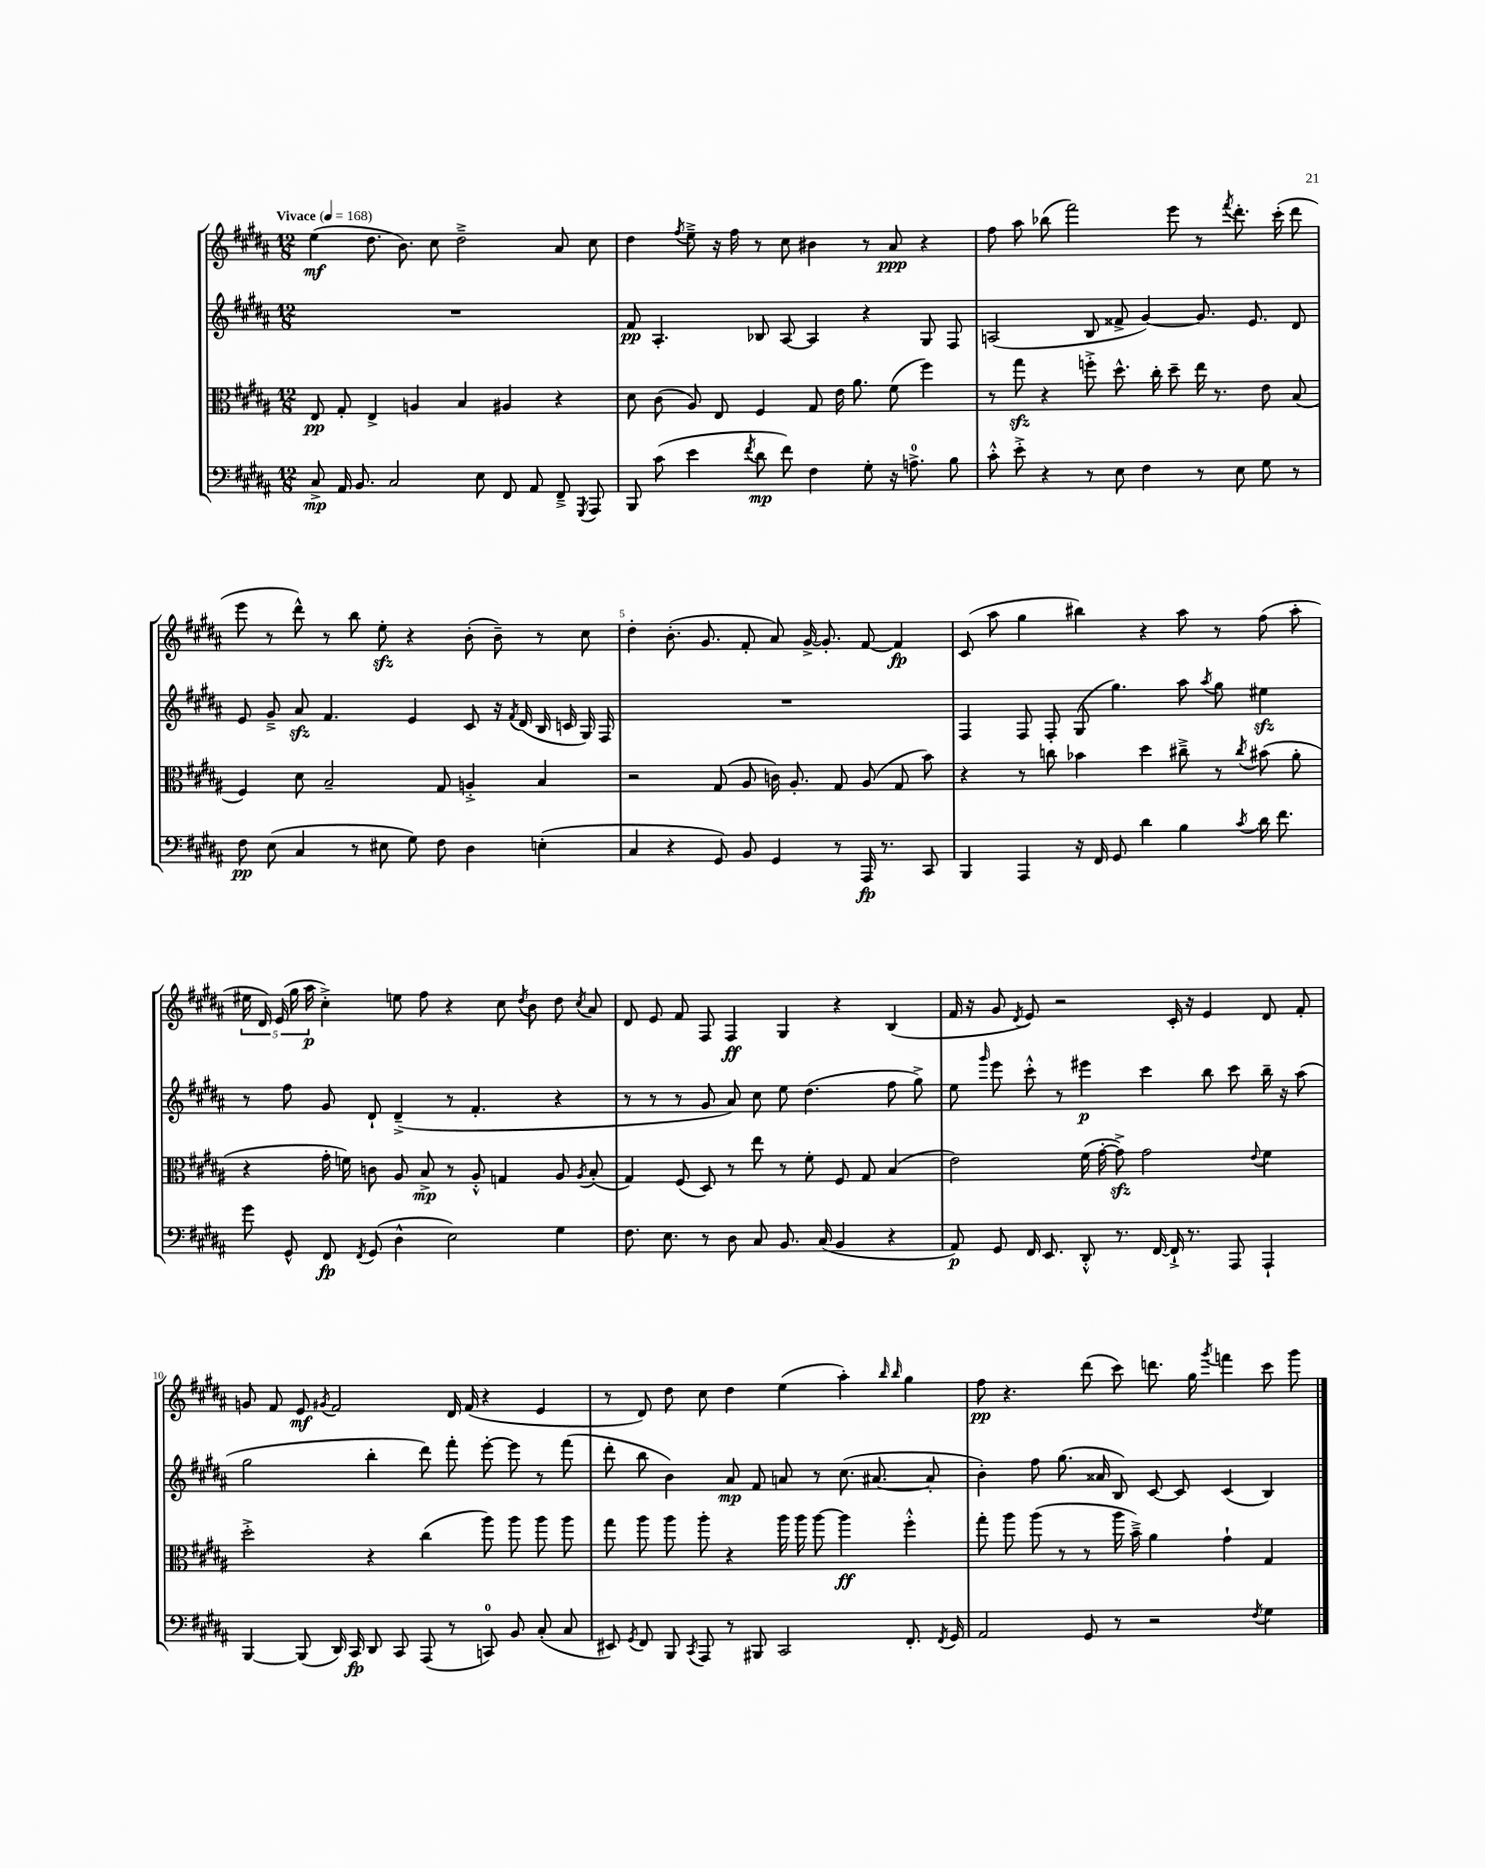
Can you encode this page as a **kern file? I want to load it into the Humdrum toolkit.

**kern	**dynam	**kern	**dynam	**kern	**dynam	**kern	**dynam
*part4	*part4	*part3	*part3	*part2	*part2	*part1	*part1
*staff4	*staff4	*staff3	*staff3	*staff2	*staff2	*staff1	*staff1
*clefF4	*	*clefC3	*	*clefG2	*	*clefG2	*
*k[f#c#g#d#a#]	*	*k[f#c#g#d#a#]	*	*k[f#c#g#d#a#]	*	*k[f#c#g#d#a#]	*
*M12/8	*	*M12/8	*	*M12/8	*	*M12/8	*
*MM168	*	*MM168	*	*MM168	*	*MM168	*
=1	=1	=1	=1	=1	=1	=1	=1
!	!	!	!	!	!	!LO:TX:a:B:t=Vivace	!
8C#^/	mp	8E/	pp	1.r	.	(4ee\	mf
16AA#/	.	8G#'/	.	.	.	.	.
8.BB/	.	.	.	.	.	.	.
.	.	4E^/	.	.	.	8.dd#\	.
2C#/	.	.	.	.	.	.	.
.	.	.	.	.	.	8.b\)	.
.	.	4An/	.	.	.	.	.
.	.	.	.	.	.	8cc#\	.
.	.	4B/	.	.	.	2dd#~^\	.
8E\	.	.	.	.	.	.	.
8FF#/	.	4A#X/	.	.	.	.	.
8AA#/	.	.	.	.	.	.	.
8FF#~^/	.	4r	.	.	.	8a#/	.
8qGGG#/	.	.	.	.	.	.	.
8AAA#/	.	.	.	.	.	8cc#\	.
=2	=2	=2	=2	=2	=2	=2	=2
8BBB/	.	8d#\	.	8f#/	pp	4dd#\	.
(8c#\	.	(8c#\	.	4.A#'/	.	.	.
.	.	.	.	.	.	8qff#/	.
4e\	.	8A#/)	.	.	.	8ee~^\	.
.	.	8E/	.	.	.	16r	.
.	.	.	.	.	.	16ff#\	.
8qf#/	.	.	.	.	.	.	.
8d#\	mp	4F#/	.	8B-X/	.	8r	.
8f#\)	.	.	.	[8A#/	.	8cc#\	.
4F#\	.	8G#/	.	4A#/]	.	4b#X\	.
.	.	16e\	.	.	.	.	.
.	.	8.a#\	.	.	.	.	.
8G#'\	.	.	.	4r	.	8r	.
16r	.	(8f#\	.	.	.	8a#/	ppp
8.An^\	.	.	.	.	.	.	.
.	.	4ff#\)	.	8G#/	.	4r	.
8B\	.	.	.	8F#/	.	.	.
=3	=3	=3	=3	=3	=3	=3	=3
8c#'^^\	.	8r	.	(2An/	.	8ff#\	.
8e'^\	.	8gg#zz\	.	.	.	8aa#\	.
4r	.	4r	.	.	.	(8bb-X\	.
.	.	.	.	.	.	2fff#\)	.
8r	.	8ffn'^\	.	8B/	.	.	.
8E\	.	8.dd#^^\	.	8f##X^/	.	.	.
4F#\	.	.	.	[4g#/)	.	.	.
.	.	16cc#'\	.	.	.	.	.
.	.	8dd#~\	.	.	.	8eee\	.
8r	.	16ee\	.	8.g#/]	.	8r	.
.	.	8.r	.	.	.	.	.
.	.	.	.	.	.	8qfff#/	.
8E\	.	.	.	.	.	8.ddd#'\	.
.	.	.	.	8.e/	.	.	.
8G#\	.	8e\	.	.	.	.	.
.	.	.	.	.	.	(16ccc#'\	.
8r	.	(8B/	.	8d#/	.	8ddd#\	.
!!LO:LB:g=z
=4	=4	=4	=4	=4	=4	=4	=4
8F#\	pp	4F#/)	.	8e/	.	8eee\	.
(8E\	.	.	.	8g#~^/	.	8r	.
4C#/	.	8d#\	.	8a#zz/	.	8ddd#^^\)	.
.	.	2B~/	.	4.f#/	.	8r	.
8r	.	.	.	.	.	8bb\	.
8E#X\	.	.	.	.	.	8eezz'\	.
8G#\)	.	.	.	4e/	.	4r	.
8F#\	.	8G#/	.	.	.	.	.
4D#\	.	4An'^/	.	8c#/	.	(8b'\	.
.	.	.	.	16r	.	8b~\)	.
.	.	.	.	8qf#/	.	.	.
.	.	.	.	(16d#/	.	.	.
(4En'\	.	4B/	.	16B/	.	8r	.
.	.	.	.	16cn/	.	.	.
.	.	.	.	16G#/)	.	8cc#\	.
.	.	.	.	16F#/	.	.	.
=5	=5	=5	=5	=5	=5	=5	=5
4C#/	.	2r	.	1.r	.	4dd#'\	.
4r	.	.	.	.	.	(8.b'\	.
.	.	.	.	.	.	8.g#/	.
8GG#/)	.	(8G#/	.	.	.	.	.
8BB/	.	8A#/	.	.	.	8f#'/	.
4GG#/	.	16cn\)	.	.	.	8a#/)	.
.	.	8.A#'/	.	.	.	.	.
.	.	.	.	.	.	[16g#^/	.
.	.	.	.	.	.	8.g#'/]	.
8r	.	8G#/	.	.	.	.	.
16AAA#/	fp	(8A#/	.	.	.	[8f#/	.
8.r	.	.	.	.	.	.	.
.	.	8G#/	.	.	.	4f#/]	fp
8CC#/	.	8b\)	.	.	.	.	.
=6	=6	=6	=6	=6	=6	=6	=6
4BBB/	.	4r	.	4F#/	.	(8c#/	.
.	.	.	.	.	.	8aa#\	.
4AAA#/	.	8r	.	8F#/	.	4gg#\	.
.	.	8ccn\	.	8F#'/	.	.	.
16r	.	4b-X\	.	(8G#/	.	4bb#X\)	.
16FF#/	.	.	.	.	.	.	.
8GG#/	.	.	.	4.gg#\)	.	.	.
4d#\	.	4dd#\	.	.	.	4r	.
4B\	.	8cc#X~^\	.	8aa#\	.	8aa#\	.
.	.	.	.	8qaa#/	.	.	.
.	.	8r	.	8gg#\	.	8r	.
8qc#/	.	8qcc#/	.	.	.	.	.
16d#\	.	(8b#X\	.	4ee#Xzz\	.	(8ff#\	.
8.f#\	.	.	.	.	.	.	.
.	.	8a#'\	.	.	.	8aa#'\	.
!!LO:LB:g=z
=7	=7	=7	=7	=7	=7	=7	=7
8g#\	.	4r	.	8r	.	20ee#X\	.
.	.	.	.	.	.	20d#/)	.
.	.	.	.	.	.	(20e/	.
8GG#^^/	.	.	.	8ff#\	.	.	.
.	.	.	.	.	.	20gg#\	.
.	.	.	.	.	.	20aa#\	p
8FF#/	fp	16g#'\	.	8g#/	.	4cc#'^\)	.
.	.	16fn\)	.	.	.	.	.
8qFF#/	.	.	.	.	.	.	.
(8GG#/	.	8cn\	.	8d#`/	.	.	.
4D#^^\	.	8A#/	.	(4d#~^/	.	8een\	.
.	.	8B^/	mp	.	.	8ff#\	.
2E\)	.	8r	.	8r	.	4r	.
.	.	8A#'^^/	.	4.f#'/	.	.	.
.	.	4Gn/	.	.	.	8cc#\	.
.	.	.	.	.	.	8qdd#/	.
.	.	.	.	.	.	8b\	.
4G#\	.	8A#/	.	4r	.	8dd#\	.
.	.	8qA#/	.	.	.	8qcc#/	.
.	.	(8B'/	.	.	.	8a#/	.
=8	=8	=8	=8	=8	=8	=8	=8
8.F#\	.	4G#/)	.	8r	.	8d#/	.
.	.	.	.	8r	.	8e/	.
8.E\	.	.	.	.	.	.	.
.	.	(8F#/	.	8r	.	8f#/	.
8r	.	8D#/)	.	8g#/	.	8F#/	.
8D#\	.	8r	.	8a#/)	.	4F#/	ff
8C#/	.	8ee\	.	8cc#\	.	.	.
8.BB/	.	8r	.	8ee\	.	4G#/	.
.	.	8f#'\	.	(4.dd#\	.	.	.
(16C#/	.	.	.	.	.	.	.
4BB/	.	8F#/	.	.	.	4r	.
.	.	8G#/	.	.	.	.	.
4r	.	(4B/	.	8ff#\	.	(4B/	.
.	.	.	.	8gg#^\)	.	.	.
=9	=9	=9	=9	=9	=9	=9	=9
8AA#/)	p	2e\)	.	8ee\	.	16f#/	.
.	.	.	.	.	.	16r	.
.	.	.	.	16qqggg#/	.	.	.
8GG#/	.	.	.	8eee\	.	8g#/	.
.	.	.	.	.	.	8qd#/	.
16FF#/	.	.	.	8ccc#'^^\	.	8e/)	.
8.EE/	.	.	.	.	.	.	.
.	.	.	.	8r	.	2r	.
8DD#'^^/	.	(16f#\	.	4eee#X\	p	.	.
.	.	[16g#'\	.	.	.	.	.
8.r	.	8g#zz^\])	.	.	.	.	.
.	.	2g#\	.	4ccc#\	.	.	.
[16FF#/	.	.	.	.	.	.	.
16FF#`^/]	.	.	.	.	.	16c#'/	.
8.r	.	.	.	.	.	16r	.
.	.	.	.	8bb\	.	4e/	.
8AAA#/	.	.	.	8ccc#\	.	.	.
.	.	8qqe/	.	.	.	.	.
4AAA#`/	.	4f#\	.	16bb~\	.	8d#/	.
.	.	.	.	16r	.	.	.
.	.	.	.	(8aa#\	.	8f#'/	.
!!LO:LB:g=z
=10	=10	=10	=10	=10	=10	=10	=10
[4BBB/	.	2dd#'^\	.	2gg#\	.	8gn/	.
.	.	.	.	.	.	8f#/	.
(8BBB/]	.	.	.	.	.	8e/	mf
.	.	.	.	.	.	8qg#X/	.
16DD#/)	.	.	.	.	.	2f#/	.
16CC#/	fp	.	.	.	.	.	.
8DD#/	.	4r	.	4bb'\	.	.	.
8CC#/	.	.	.	.	.	.	.
(8AAA#/	.	(4cc#\	.	8ddd#\)	.	.	.
8r	.	.	.	8fff#'\	.	16d#/	.
.	.	.	.	.	.	(16f#/	.
8CCn/)	.	8aa#\)	.	[8eee'\	.	4r	.
8BB/	.	8aa#\	.	8eee\]	.	.	.
(8C#'/	.	8aa#\	.	8r	.	4e/	.
8C#/	.	8aa#\	.	(8fff#\	.	.	.
=11	=11	=11	=11	=11	=11	=11	=11
8EE#X/)	.	8gg#\	.	8ddd#'\	.	8r	.
8qGG#/	.	.	.	.	.	.	.
8FF#/	.	8aa#\	.	8bb\	.	8d#/)	.
8BBB/	.	8aa#\	.	4b\)	.	8dd#\	.
8qCC#/	.	.	.	.	.	.	.
8AAA#/	.	8aa#'\	.	.	.	8cc#\	.
8r	.	4r	.	8a#/	mp	4dd#\	.
8BBB#X/	.	.	.	8f#/	.	.	.
2CC#/	.	16aa#\	.	8an/	.	(4ee\	.
.	.	16aa#\	.	.	.	.	.
.	.	[8aa#\	.	8r	.	.	.
.	.	4aa#\]	ff	(8.cc#\	.	4aa#'\)	.
.	.	.	.	[8.a#X/	.	.	.
.	.	.	.	.	.	16qqbb/	.
.	.	.	.	.	.	16qqbb/	.
8.FF#'/	.	4ff#'^^\	.	.	.	4gg#\	.
.	.	.	.	8a#'/]	.	.	.
8qFF#/	.	.	.	.	.	.	.
16GG#/	.	.	.	.	.	.	.
=12	=12	=12	=12	=12	=12	=12	=12
2AA#/	.	8gg#'\	.	4b'\)	.	8ff#\	pp
.	.	8aa#\	.	.	.	4.r	.
.	.	(8aa#\	.	8ff#\	.	.	.
.	.	8r	.	(8.gg#\	.	.	.
8GG#/	.	8r	.	.	.	(8ddd#\	.
.	.	.	.	16a##X/	.	.	.
8r	.	16aa#\	.	8B/)	.	8ccc#\)	.
.	.	16b~^\)	.	.	.	.	.
2r	.	4a#\	.	[8c#/	.	8.dddn\	.
.	.	.	.	8c#/]	.	.	.
.	.	.	.	.	.	16gg#\	.
.	.	.	.	.	.	8qggg#/	.
.	.	4g#`\	.	(4c#/	.	4fffn\	.
8qF#/	.	.	.	.	.	.	.
4G#\	.	4G#/	.	4B/)	.	8ccc#\	.
.	.	.	.	.	.	8ggg#\	.
==	==	==	==	==	==	==	==
*-	*-	*-	*-	*-	*-	*-	*-
